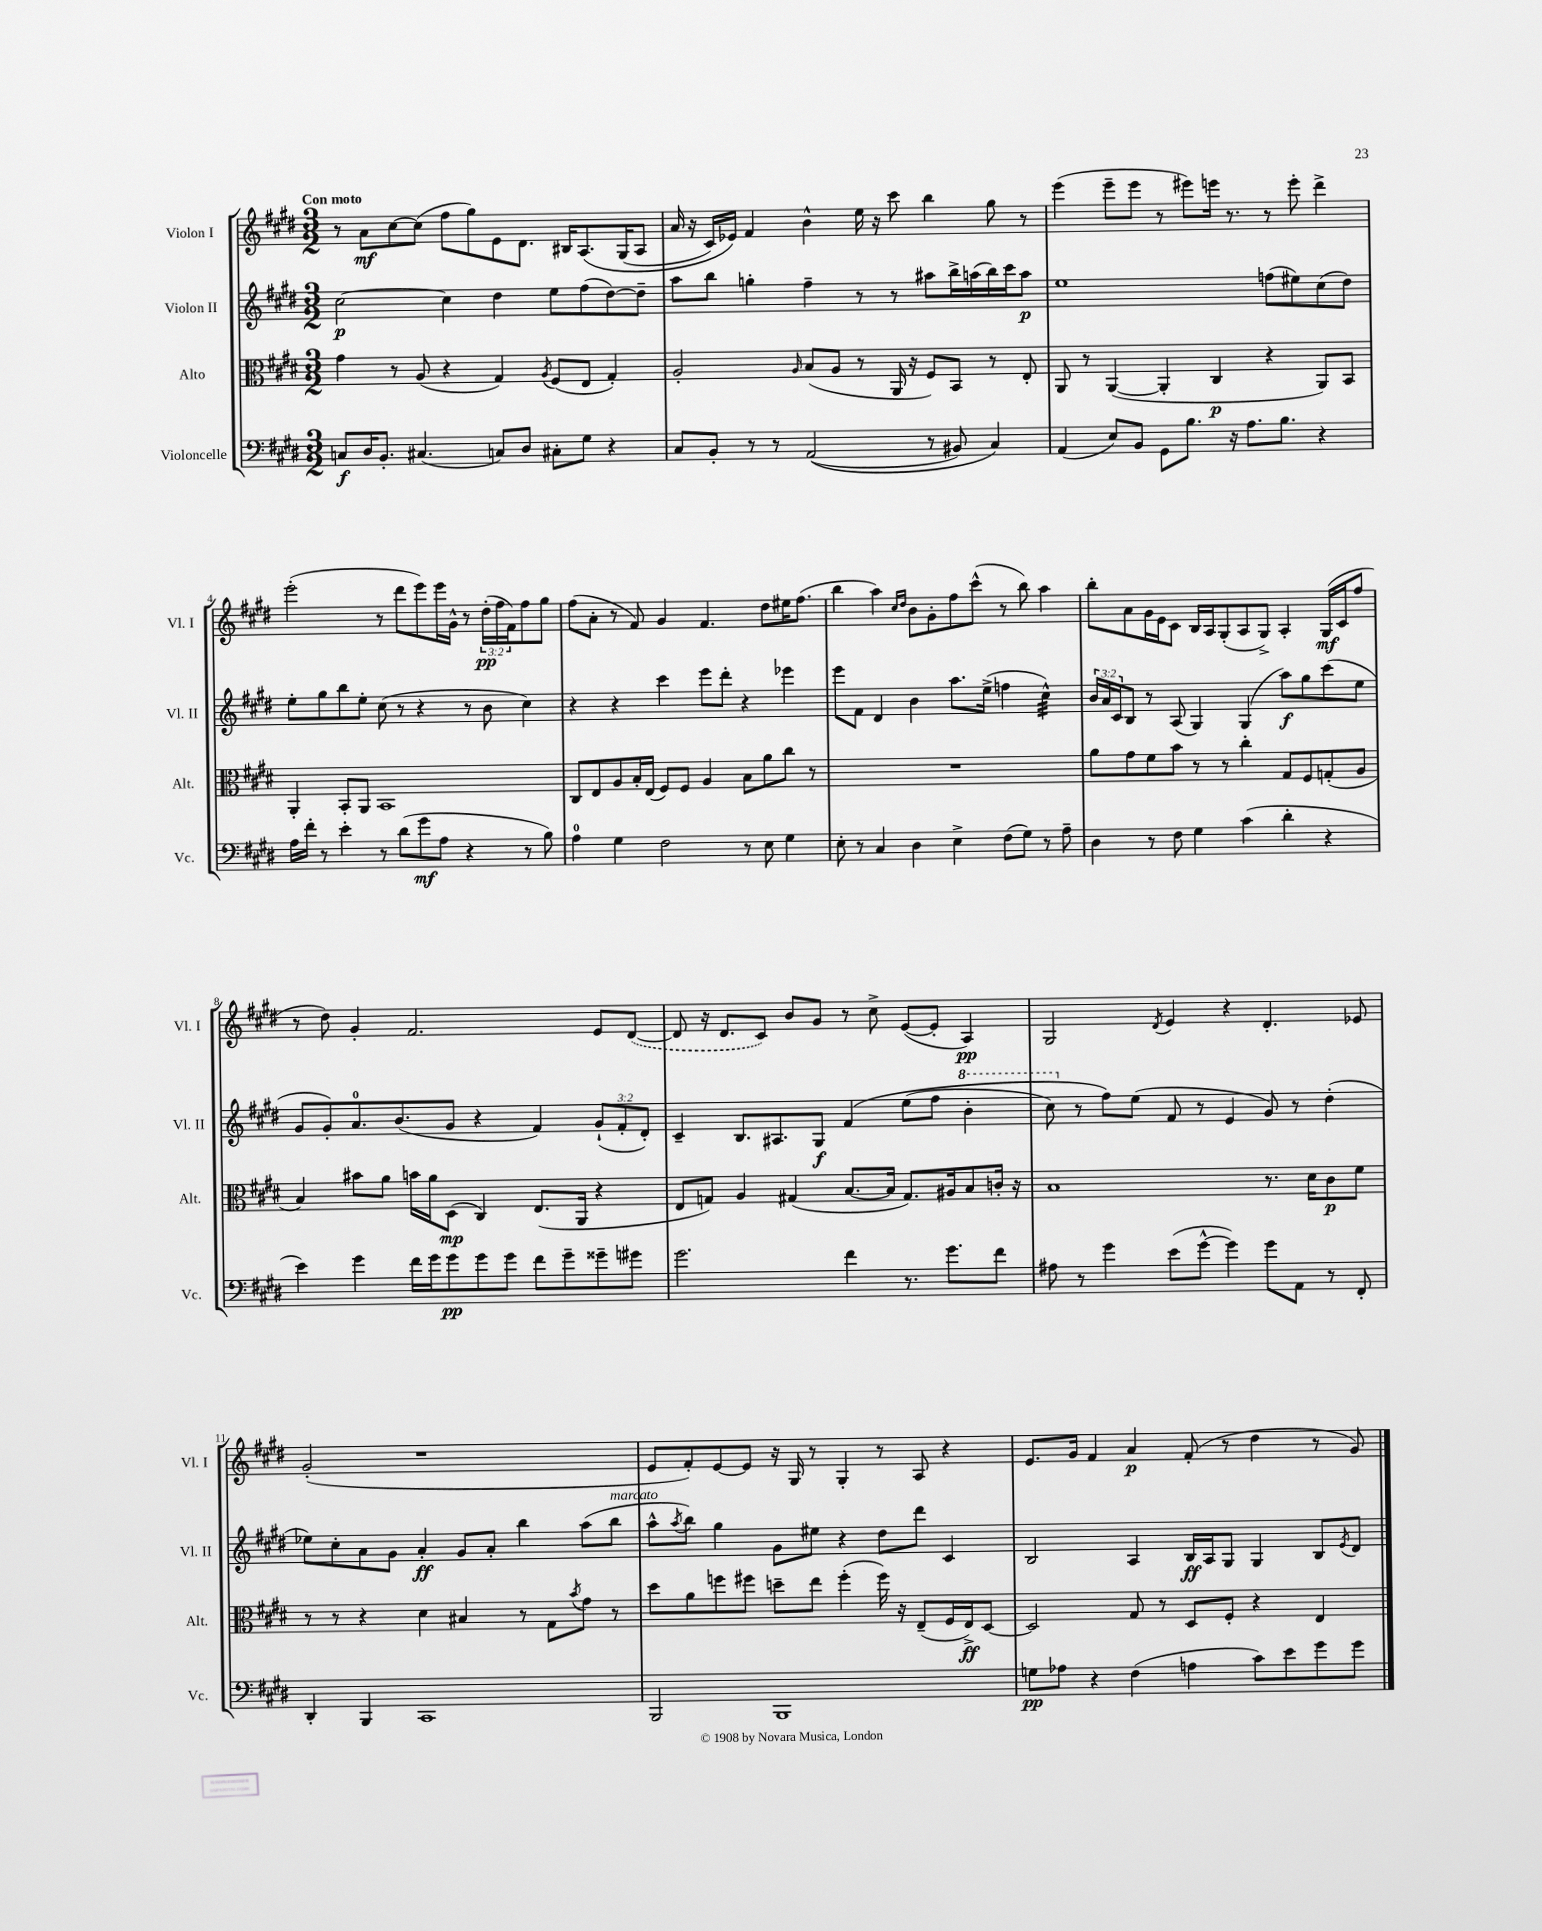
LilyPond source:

<<
\new StaffGroup <<
\new Staff = "s0" \with { instrumentName = "Violon I" shortInstrumentName = "Vl. I" } {
    \clef treble \key e \major \numericTimeSignature \time 3/2 \override Staff.TupletNumber.text = #tuplet-number::calc-fraction-text \tempo "Con moto"
    r8 a'8\mf cis''8~ cis''8( fis''8 gis''8) e'8 dis'8. bis16 a8.\( gis16( a8 |
    a'16 r16 cis'16) ees'16\) fis'4 b'4-^ e''16 r16 cis'''8 b''4 gis''8 r8 |
    e'''4( e'''8-- e'''8 r8 eis'''8) e'''16 r8. r8 e'''8-. dis'''4-> |
    e'''2-.( r8 dis'''8 e'''8) e'''16 gis'16-^ r8 \tuplet 3/2 { dis''16-.\pp( fis''16 fis'16) } fis''8 gis''8 |
    fis''8( a'8-. r8 fis'8) gis'4 fis'4. dis''8 eis''16 fis''8.( |
    b''4 a''4) \grace { cis''16 dis''16 } b'8 gis'8-. fis''8 cis'''8-^( r8 b''8) a''4 |
    b''8-. a'8 gis'16 e'16 cis'8 b16 a16 gis8-.( a8 gis8->) a4-. gis16\mf( cis'16 fis''8 |
    r8 dis''8) gis'4-. fis'2. e'8 \once \slurDashed dis'8~( |
    dis'8 r16 dis'8. cis'8) b'8 gis'8 r8 cis''8-> e'8~( e'8-. a4\pp) |
    gis2 \acciaccatura { dis'8 } e'4 r4 dis'4.-. ees'8 |
    gis'2-.( r1 |
    e'8 fis'8-.) e'8~ e'8 r16 gis16 r8 gis4-. r8 a8 r4 |
    e'8. gis'16 fis'4 a'4\p fis'8-.( r8 dis''4 r8 gis'8) \bar "|." |
}
\new Staff = "s1" \with { instrumentName = "Violon II" shortInstrumentName = "Vl. II" } {
    \clef treble \key e \major \numericTimeSignature \time 3/2 \override Staff.TupletNumber.text = #tuplet-number::calc-fraction-text
    cis''2~\p cis''4 dis''4 e''8 fis''8( dis''8~) dis''8-- |
    a''8 b''8 g''4-. fis''4-- r8 r8 ais''8 b''16-> a''16( b''16) cis'''16 a''8\p |
    e''1 f''8( eis''8) cis''8( dis''8) |
    e''8-. gis''8 b''8 e''8-. cis''8( r8 r4 r8 b'8 cis''4) |
    r4 r4 cis'''4 e'''8 dis'''8-. r4 ees'''4 |
    e'''8 fis'8 dis'4 b'4 a''8. e''16->( f''4 cis''4:32-^) |
    \tuplet 3/2 { b'16 a'16 cis'16 } b8 r8 a8( gis4) gis4( a''8\f) gis''8 cis'''8( e''8 |
    gis'8 gis'8-.) a'8.-0 b'8.( gis'8 r4 fis'4) \tuplet 3/2 { gis'8-!( fis'8-. dis'8-.) } |
    cis'4-- b8. ais8. gis8\f fis'4\( e''8( fis''8 \ottava #1 b''4-. |
    cis'''8) \ottava #0 r8 fis''8\) e''8( fis'8 r8 e'4 gis'8) r8 dis''4-.( |
    ees''8) cis''8-. a'8 gis'8 a'4-.\ff gis'8 a'8-. b''4 a''8( b''8^\markup { \italic "marcato" } |
    a''8-^ \acciaccatura { a''8 } b''8) gis''4 gis'8 eis''8 r4 dis''8 dis'''8 cis'4 |
    b2 a4 b16\ff a16 gis8 gis4 b8 \acciaccatura { e'8 } dis'8 \bar "|." |
}
\new Staff = "s2" \with { instrumentName = "Alto" shortInstrumentName = "Alt." } {
    \clef alto \key e \major \numericTimeSignature \time 3/2
    gis'4 r8 a8( r4 gis4) \acciaccatura { a8 } fis8( e8 gis4-.) |
    a2-. \grace { a16 } b8( a8 r8 a,16 r16 fis8) b,8 r8 e8-. |
    a,8 r8 a,4~( a,4-. cis4\p r4 a,8) b,8 |
    a,4-. b,8-. a,8 b,1 |
    cis8 e8 a8 b16-. e16( fis8) fis8 a4 b8 a'8 cis''8 r8 |
    R1. |
    a'8 gis'8 fis'8 b'8 r8 r8 cis''4-. gis8 fis8 g8-.( a8 |
    b4) bis'8 a'8 b'16 a'16 dis8\mp( cis4) e8.( a,16 r4 |
    e8 g8) a4 gis4( b8.~ b16 gis8.) ais16 b8 c'16-. r16 |
    b1 r8. dis'16 cis'8\p fis'8 |
    r8 r8 r4 dis'4 bis4 r8 gis8 \acciaccatura { b'8 } gis'8 r8 |
    dis''8 a'8 f''8 fis''8 d''8-- e''8 fis''4-.( fis''16) r16 e8--( fis16 e16->\ff) dis8~ |
    dis2 gis8 r8 dis8 fis8-. r4 e4 \bar "|." |
}
\new Staff = "s3" \with { instrumentName = "Violoncelle" shortInstrumentName = "Vc." } {
    \clef bass \key e \major \numericTimeSignature \time 3/2
    c8\f dis16 b,8.-. cis4.( c8) dis8 cis8-. gis8 r4 |
    cis8 b,8-. r8 r8 a,2(\( r8 bis,8) cis4\) |
    a,4( e8) b,8 gis,8 b8. r16 a8. b8. r4 |
    a16 fis'16-. r8 e'4-. r8 dis'8( gis'8\mf a8 r4 r8 b8) |
    a4-0 gis4 fis2 r8 e8 gis4 |
    e8-. r8 cis4 dis4 e4-> fis8( gis8) r8 a8-- |
    dis4 r8 fis8 gis4 cis'4( dis'4-. r4 |
    e'4) gis'4 fis'16 gis'16 gis'8\pp gis'8 gis'8 fis'8 gis'8-- gisis'8-- gis'8 |
    gis'2. fis'4 r8. gis'8. fis'8 |
    ais8 r8 gis'4 e'8( gis'8~-^ gis'4) gis'8 a,8 r8 fis,8-. |
    dis,4-. b,,4 cis,1 |
    b,,2 b,,1 |
    g8\pp aes8 r4 fis4( a4 cis'8) e'8 gis'8 gis'8 \bar "|." |
}
>>
>>
